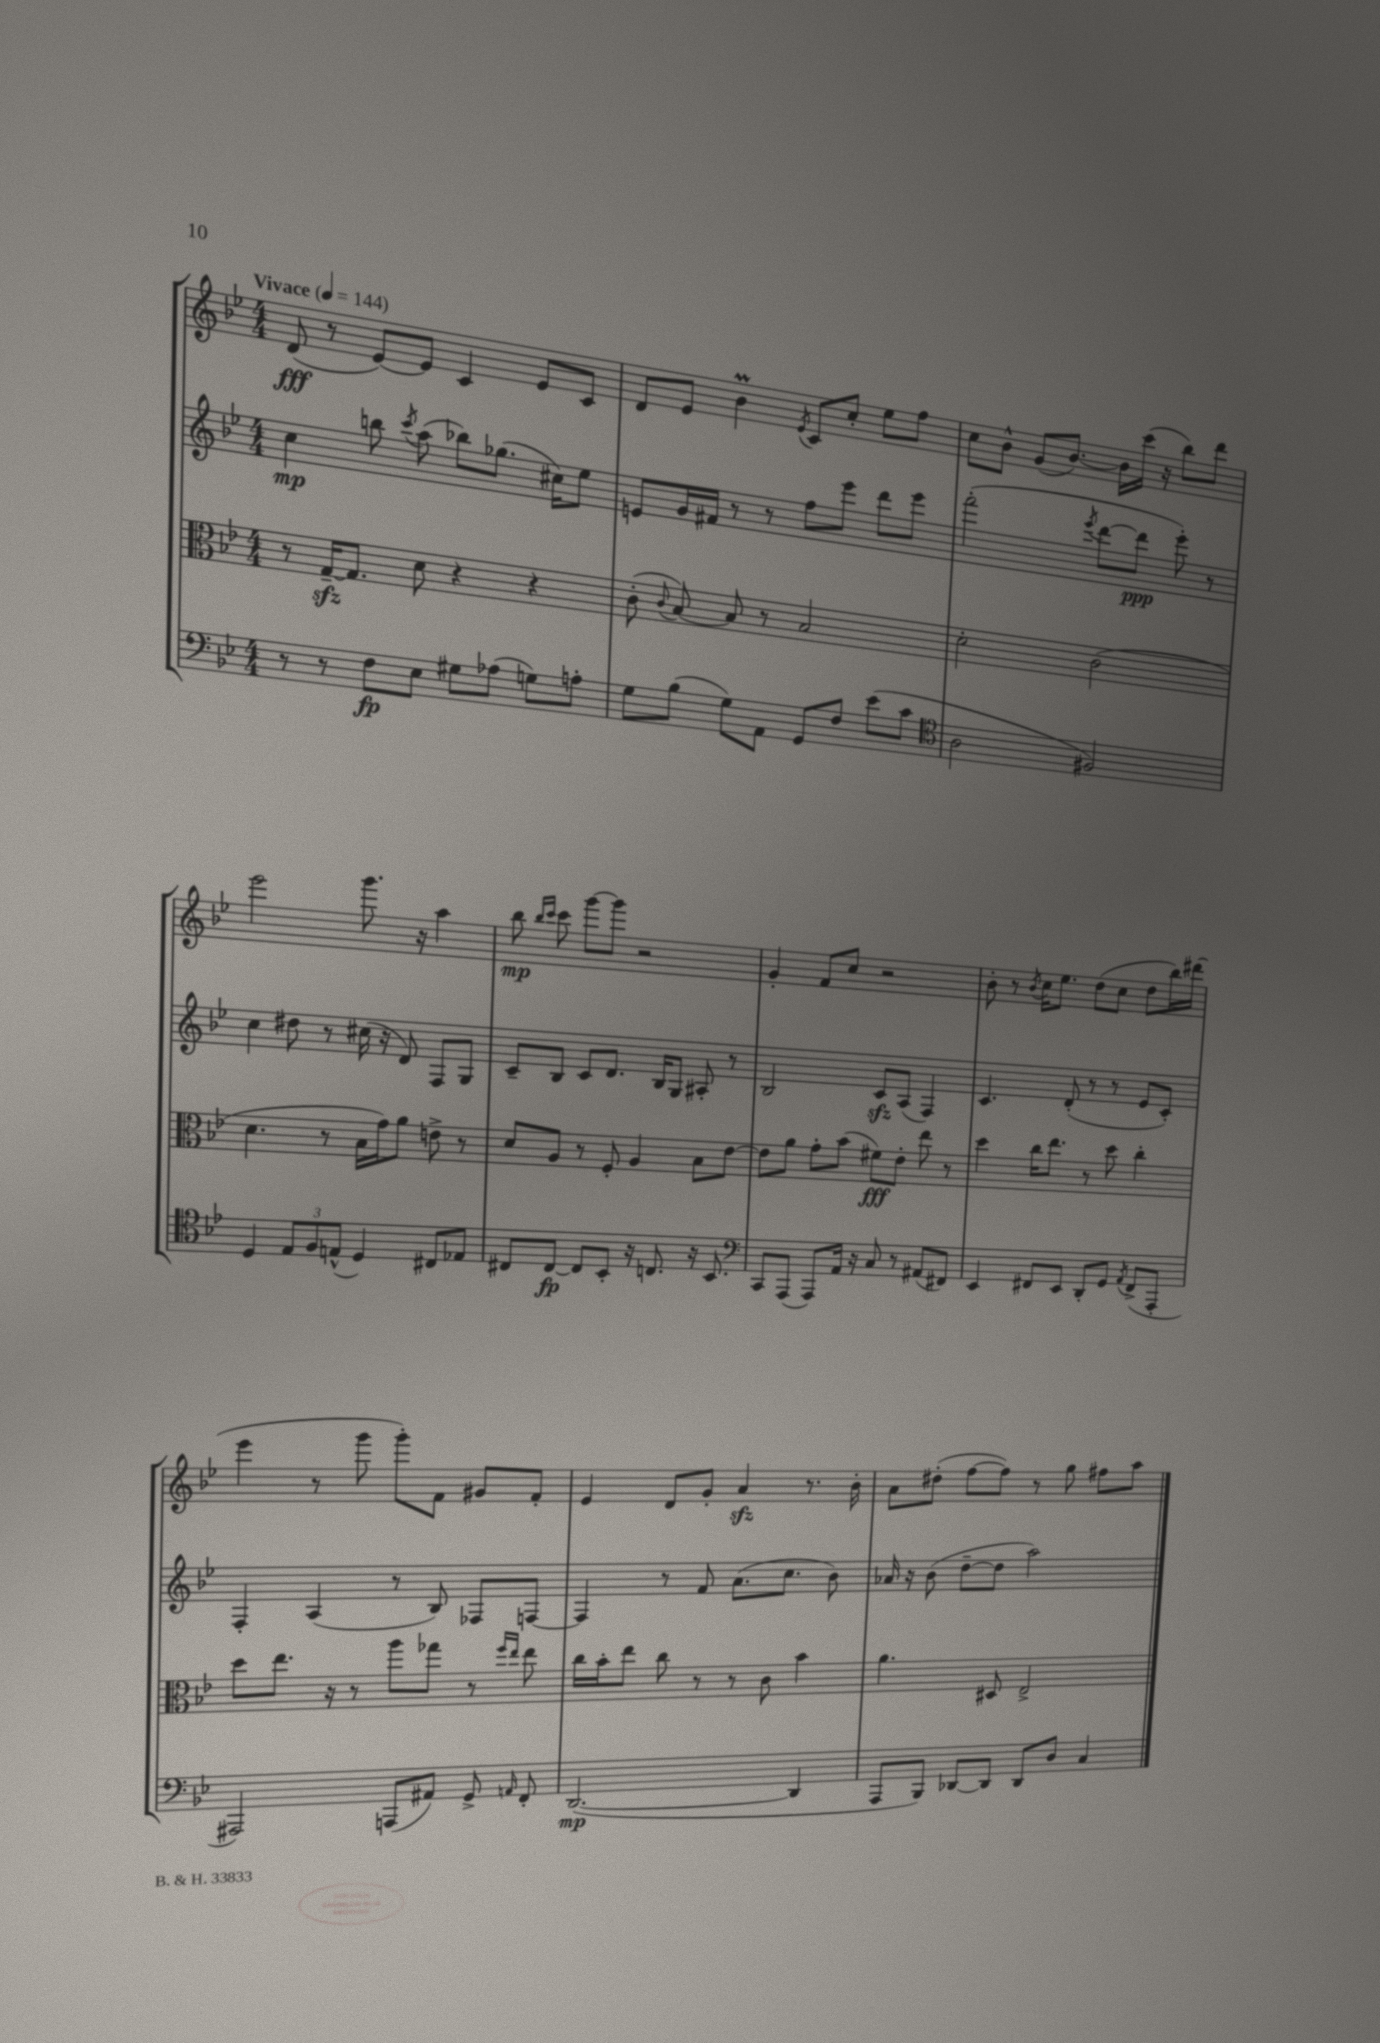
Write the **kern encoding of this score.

**kern	**kern	**kern	**kern
*staff4	*staff3	*staff2	*staff1
*clefF4	*clefC3	*clefG2	*clefG2
*k[b-e-]	*k[b-e-]	*k[b-e-]	*k[b-e-]
*M4/4	*M4/4	*M4/4	*M4/4
*MM144	*MM144	*MM144	*MM144
8r	8r	4cc\	(8d/
8r	[16G~/LK	.	8r
.	8.G/]J	.	.
8F\L	.	8bb\	[8e-/L)
.	.	8qccc/	.
8E-\J	8d\	(8aa\	8e-/]J
8G#\L	4r	8bb-\L)	4c/
(8A-\J	.	(8.gg-\J	.
8G\L)	4r	.	8e-/L
.	.	16cc#\LK)	.
8A'\J	.	8ee-\J	8c/J
=	=	=	=
8G\L	(8c'\	8e/L	8d/L
.	8qqc/	.	.
(8B-\J	[8B-/)	16g/L	8e-/J
.	.	16f#/JJ	.
8G\L)	8B-/]	8r	4b-\
8AA\J	8r	8r	.
.	.	.	8qe-/
8GG/L	2B-/	8ff\L	8c/L
8F/J	.	8eee-\J	8cc'/J
(8e-\L	.	8ddd\L	8ee-\L
8c\J	.	8eee-\J	8ff\J
=	=	=	=
*clefC4	*	*	*
2A\	2d'\	(2fff'\	8cc\L
.	.	.	8b-^^\J
.	.	.	(8g/L
.	.	.	[8.b-/J)
.	.	8qeee-/	.
2F#/)	(2c\	[8ddd\L	.
.	.	.	16b-\]LL
.	.	8ddd\]J	(16ccc\JJ
.	.	.	16r
.	.	8eee-'\)	8bb-\L)
.	.	8r	8ddd\J
=	=	=	=
4D/	4.d\	4cc\	2eee-\
12E-/L	.	8dd#\	.
12F/	.	.	.
.	8r	8r	.
(12E^^/J	.	.	.
4D/)	16B-\LL	(16cc#\	8.ggg\
.	16g\J)	16r	.
.	8a\J	8d/)	.
.	.	.	16r
8C#/L	8e^\	8F/L	4aa\
8E-/J	8r	8G/J	.
=	=	=	=
8C#/L	8d/L	8c~/L	8bb-\
.	.	.	16qqbb-/LL
.	.	.	16qqccc/JJ
[8C#/J	8A/J	8B-/J	8ccc\
8C#/]L	8r	8c/L	[8ggg\L
8BB-'/J	8F'/	8.d/J	8ggg\]J
16r	4A/	.	2r
8.C/	.	16B-/LK	.
.	.	8G/J	.
16r	8B-\L	8A#'/	.
8.BB-/	.	.	.
.	[8e-\J	8r	.
=	=	=	=
*clefF4	*	*	*
8CC/L	8e-\]L	2B-/	4g'/
(8AAA/J	8a\J	.	.
8AAA/L)	8g'\L	.	8f/L
16AA/Jk	(8b-\J	.	8cc/J
16r	.	.	.
8C/	8f#\L)	8c/L	2r
8r	8e-'\J	(8A/J	.
(8AA#/L	8ee-\	4F/)	.
8FF#/J)	8r	.	.
=	=	=	=
4EE-/	4dd\	4.c/	8b-'\
.	.	.	8r
.	.	.	8qb-/
8FF#/L	16cc\LK	.	16cc\LK
.	8.ee-\J	.	8.ee-\J
8EE-/J	.	(8d'/	.
8DD'/L	8r	8r	(8dd\L
8GG/J	8dd\	8r	8cc\J
8qAA/	.	.	.
(8FF#^/L	4cc'\	8e-/L	8dd\L
8AAA'/J	.	8c'/J)	16bb-\L)
.	.	.	(16ddd#\JJ
=	=	=	=
2AAA#/)	8dd\L	4F'/	4eee-\
.	8.ee-\J	.	.
.	.	(4A/	8r
.	16r	.	.
.	8r	.	8ggg\
(8AAA/L	8aa\L	8r	8ggg'\L)
8AA#/J)	8gg-\J	8B-/)	8f\J
8GG^/	8r	8F-/L	8g#/L
.	16qqff/LL	.	.
16qqAA/	16qqee-/JJ	.	.
8FF'/	8ee-\	[8F/J	8f'/J
=	=	=	=
([2.DD/	16cc\LL	4F/]	4e-/
.	16b-'\J	.	.
.	8ee-\J	.	.
.	8cc\	8r	8d/L
.	8r	8f/	8g'/J
.	8r	(8.a\L	4a/
.	8c\	.	.
.	.	8.cc\J	.
4DD/]	4b-\	.	8.r
.	.	8b-\)	.
.	.	.	16b-'\
=	=	=	=
8AAA/L	4.a\	16a-/	8a\L
.	.	16r	.
8BBB-/J)	.	(8b-\	(8dd#'\J
[8DD-/L	.	[8dd~\L	[8ff\L
8DD-/]J	8D#/	8dd\]J	8ff\]J)
8DD-/L	2E-^/	2aa\)	8r
8D/J	.	.	8gg\
4C/	.	.	8ff#\L
.	.	.	8aa\J
==	==	==	==
*-	*-	*-	*-
